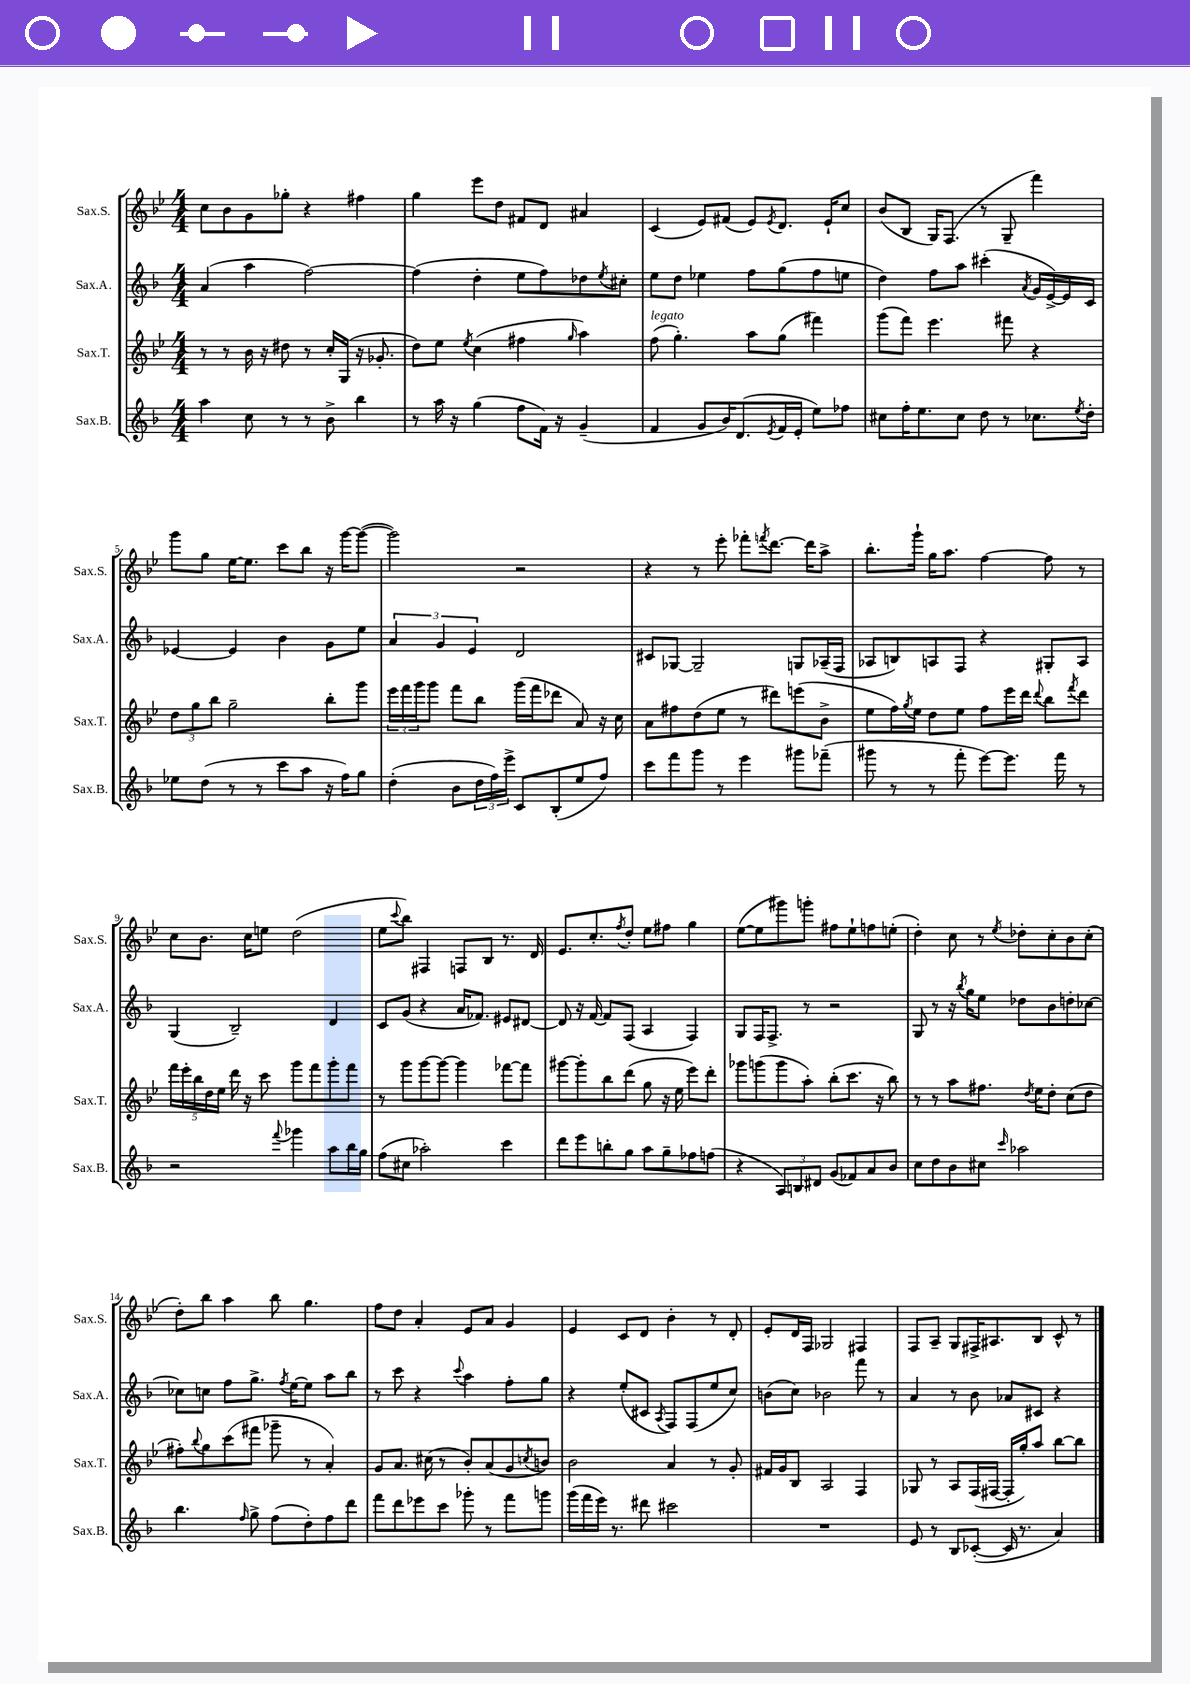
<<
\new StaffGroup <<
\new Staff = "s0" \with { instrumentName = "Sax.S." shortInstrumentName = "Sax.S." } {
    \clef treble \key bes \major \numericTimeSignature \time 4/4
    c''8 bes'8 g'8 ges''8-. r4 fis''4 |
    g''4 ees'''8 d''8 fis'8 d'8 ais'4 |
    c'4( ees'8) fis'8( ees'8) \acciaccatura { ees'8 } d'8. ees'16-! c''8 |
    bes'8( bes8 g16) f8.( r8 g8-- f'''4) |
    g'''8 g''8 ees''16~ ees''8. c'''8 bes''8 r16 g'''16~ g'''8~( |
    g'''2) r2 |
    r4 r8 ees'''8-. fes'''8-. \acciaccatura { f'''8 } d'''8.~ d'''16 a''8-> |
    bes''8.-. g'''16-! g''16 a''8. f''4~ f''8 r8 |
    c''8 bes'8. c''16 e''8 d''2( |
    ees''8 \appoggiatura { c'''8 } bes''8) fis4 f8 bes8 r8. d'16 |
    ees'8. c''8.-. \acciaccatura { f''8 } d''8-. ees''8 fis''8 g''4 |
    ees''8~( ees''8 gis'''8) g'''8-. fis''8 ees''8-! f''8 e''8-.( |
    d''4-.) c''8 r8 \acciaccatura { ees''8 } des''8-. c''8-. bes'8 c''8-.( |
    d''8-.) bes''8 a''4 bes''8 g''4. |
    f''8 d''8 a'4-. ees'8 a'8 g'4 |
    ees'4 c'8 d'8 bes'4-. r8 d'8-. |
    ees'8-. d'16 f16 ges2 fis4 |
    f8 a8-- g8 fis16-> ais8. bes8 c'8-^ r8 \bar "|." |
}
\new Staff = "s1" \with { instrumentName = "Sax.A." shortInstrumentName = "Sax.A." } {
    \clef treble \key f \major \numericTimeSignature \time 4/4
    a'4( a''4 f''2~) |
    f''4( d''4-. e''8 f''8) des''8 \acciaccatura { e''8 } cis''8-. |
    e''8 d''8 ees''4 f''8 g''8( f''8 e''8 |
    d''4) f''8 a''8 cis'''4-.( \acciaccatura { a'8 } g'16 e'16~->) e'16 c'16 |
    ees'4~ ees'4 bes'4 g'8 e''8 |
    \tuplet 3/2 { a'4 g'4 e'4 } d'2 |
    cis'8 ges8~ ges2-- g8 aes16--( f16 |
    aes8 b8) a8 f8 r4 gis8-. a8 |
    g4( bes2--) d'4 |
    c'8 g'8( r4 a'16 fes'8.) eis'8 dis'8~ |
    dis'8 r16 f'16~ f'8 f8( a4 f4) |
    g8 f16 f8.-> r8 r2 |
    g8 r8 r16 \acciaccatura { bes''8 } g''16 e''8 des''8 bes'8 d''8-. ces''8~ |
    ces''8 c''8 f''8 g''8.-> \acciaccatura { f''8 } e''16~ e''8 a''8 bes''8 |
    r8 c'''8 r4 \appoggiatura { c'''8 } a''4 f''8-. g''8 |
    r4 e''8-.( cis'8 \acciaccatura { a8 } f8) f8( e''8 c''8) |
    b'8( c''8) bes'2 f'''8 r8 |
    a'4 r8 bes'8 aes'8 cis'8 r4 \bar "|." |
}
\new Staff = "s2" \with { instrumentName = "Sax.T." shortInstrumentName = "Sax.T." } {
    \clef treble \key bes \major \numericTimeSignature \time 4/4
    r8 r8 bes'16 r16 dis''8 r8 c''16-. g16( r16 ges'8.-. |
    d''8) ees''8 \acciaccatura { ees''8 } c''4( fis''4 \grace { g''16 } a''4) |
    f''8^\markup { \italic "legato" }( g''4.-.) a''8 g''8( fis'''4) |
    g'''8( f'''8) ees'''4. fis'''8 r4 |
    \tuplet 3/2 { d''8 g''8 bes''8 } g''2-- bes''8-. g'''8 |
    \tuplet 3/2 { ees'''16 f'''16 g'''16 } g'''8 f'''8 bes''8 g'''16( f'''16 des'''8 a'8) r16 c''16 |
    a'8 fis''8 d''8( ees''8 r8 dis'''8) e'''8( bes'8-> |
    ees''8 f''16) \acciaccatura { g''8 } ees''16 d''8 ees''8 f''8 ees'''16 d'''16 \appoggiatura { d'''8 } bes''8 \acciaccatura { f'''8 } d'''8 |
    \tuplet 5/4 { f'''16 ees'''16-. bes''16 d''16 ees''16 } d'''16 r16 c'''8 g'''8 f'''8 g'''8-. f'''8 |
    r8 g'''8 g'''8~ g'''8~ g'''4 fes'''8~ fes'''8 |
    gis'''8~ gis'''8-. bes''8 d'''8( g''8 r16 ees''16 ees'''8) d'''8-. |
    ges'''8 g'''8( g'''8 a''8-.) bes''8-.( c'''8. r16 bes''8) |
    r8 r8 a''8 fis''8. \acciaccatura { d''8 } ees''16 d''8-. c''8( d''8 |
    fis''8-.) \appoggiatura { bes''8 } g''8 c'''8( fis'''8 ges'''8-- r8 a'4-.) |
    g'8 a'8. cis''16( r8 bes'8-.) a'8( g'8 \acciaccatura { c''8 } b'8) |
    bes'2 a'4 r8 g'8-. |
    fis'16 g'16 bes8 a2 f4 |
    ges8 r8 a8 f16( fis16~ fis16-. g''16-.) a''8 bes''8~ bes''8 \bar "|." |
}
\new Staff = "s3" \with { instrumentName = "Sax.B." shortInstrumentName = "Sax.B." } {
    \clef treble \key f \major \numericTimeSignature \time 4/4
    a''4 c''8 r8 r8 bes'8-> bes''4 |
    r8 a''16 r16 g''4( f''8 f'16) r16 g'4--( |
    f'4 g'8 bes'16) d'8.( \acciaccatura { e'8 } f'16 e'16-. e''8) fes''8 |
    cis''8 f''16-. e''8. cis''8 d''8 r8 ces''8. \acciaccatura { e''8 } d''16-. |
    ees''8 d''8( r8 r8 c'''8 a''8 r16 f''16) g''8 |
    d''4-.( bes'8 \tuplet 3/2 { d''16 f''16) e'''16-> } c'8 bes8-.( e''8 f''8) |
    c'''8 f'''8 g'''8 r8 e'''4 gis'''8 fes'''8--( |
    gis'''8 r8 r8 f'''8-. e'''8~) e'''8. f'''16 r8 |
    r2 \appoggiatura { f'''8 } ges'''4 a''8 bes''16 g''16 |
    f''8( cis''8 aes''2-.) c'''4 |
    d'''8 e'''8 b''8-. g''8 a''8 g''8-- fes''8 f''8( |
    r4 \tuplet 3/2 { a8) b8 dis'8 } g'8( fes'8) a'8 bes'8 |
    c''8 d''8 bes'8 cis''8 \grace { c'''16 } aes''2 |
    bes''4. \grace { f''16 } g''8-> f''8( d''8-.) f''8 d'''8 |
    f'''8 d'''8 ees'''8 c'''8 ges'''8-. r8 f'''8 g'''8 |
    g'''16( f'''16 e'''16) r8. dis'''8 cis'''2 |
    R1 |
    e'8 r8 bes8 ces'8~-.( ces'16 r8. a'4) \bar "|." |
}
>>
>>
